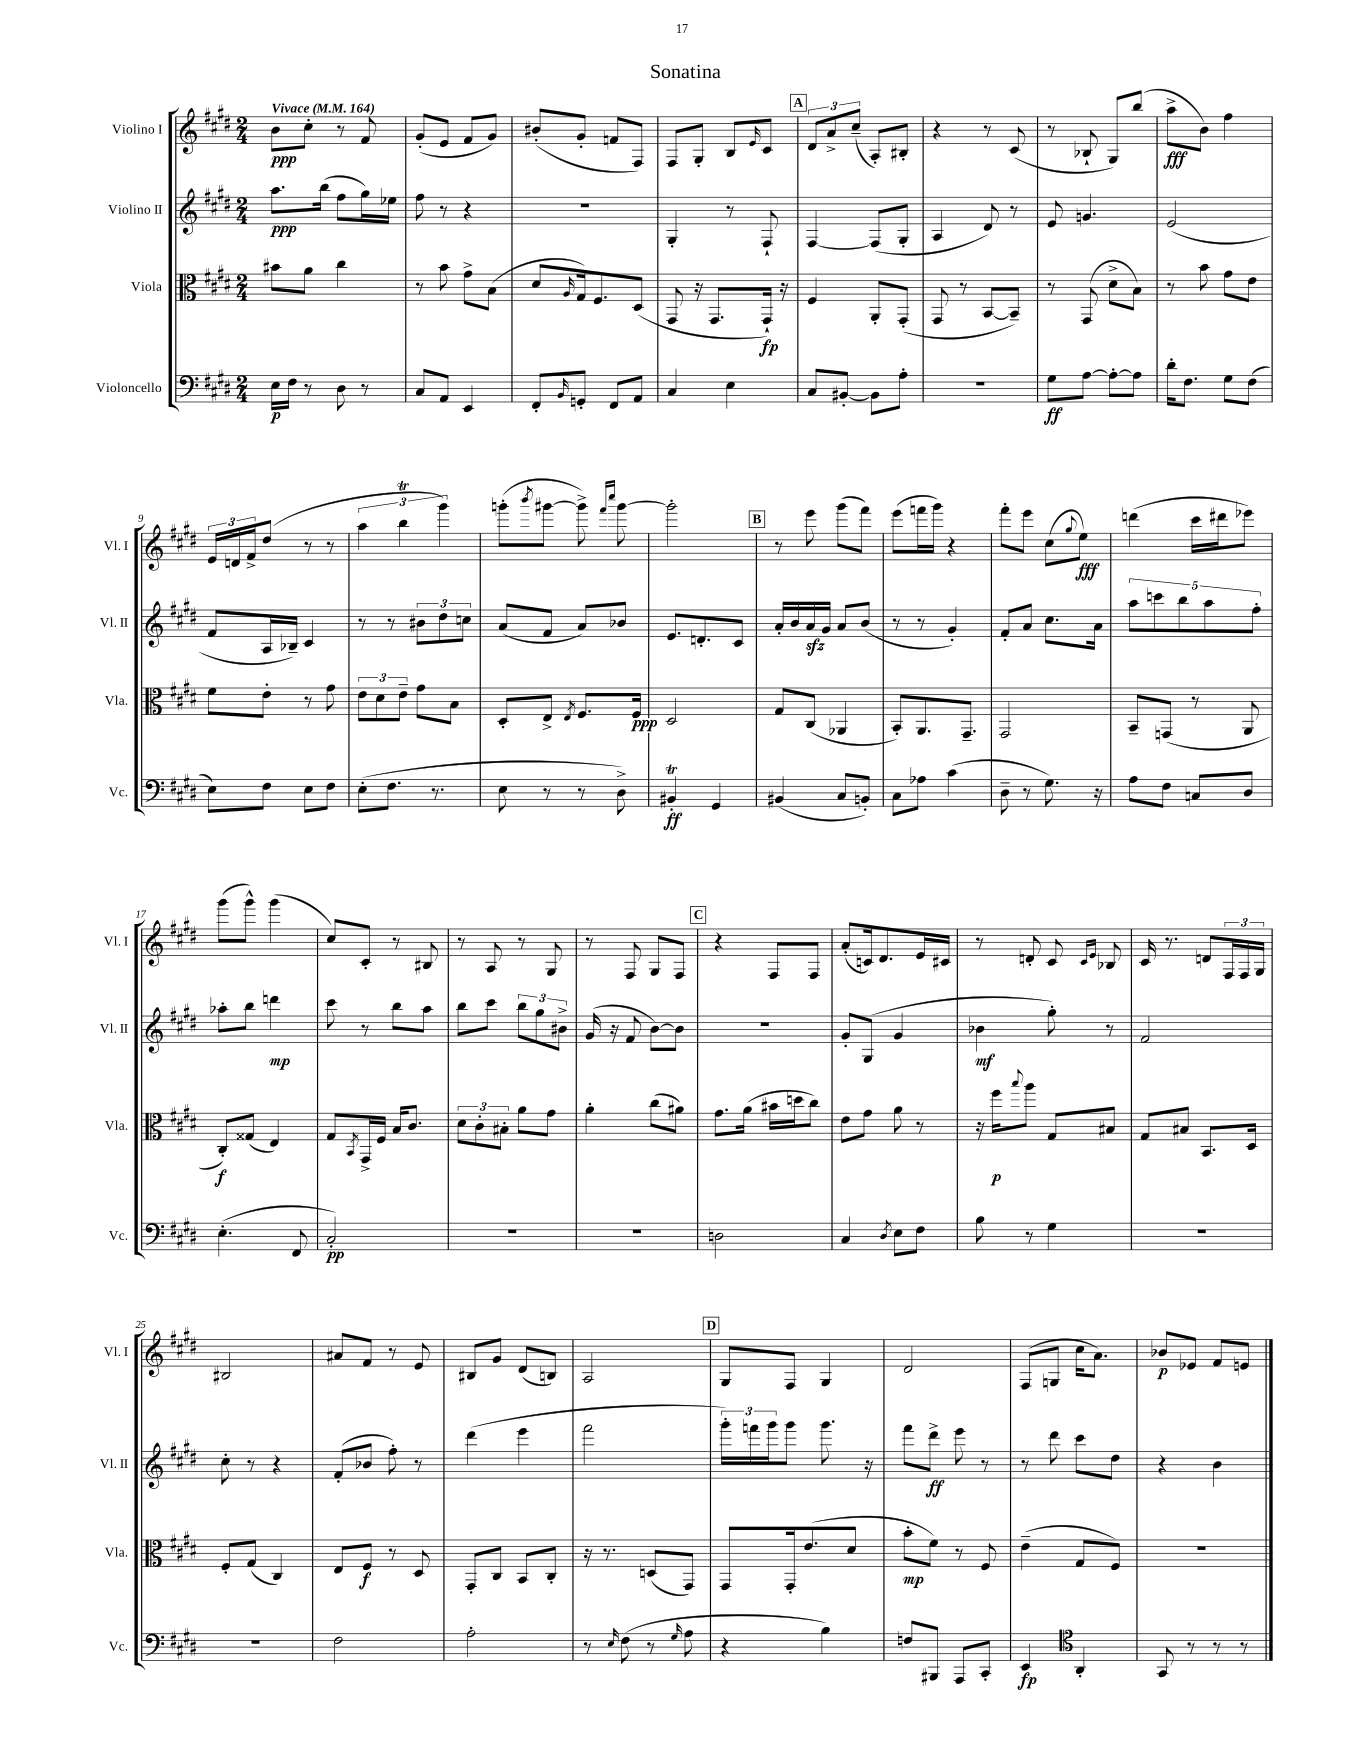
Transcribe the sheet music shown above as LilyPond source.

\header { title = "Sonatina" }
<<
\new StaffGroup <<
\new Staff = "s0" \with { instrumentName = "Violino I" shortInstrumentName = "Vl. I" } {
    \clef treble \key e \major \numericTimeSignature \time 2/4 \tempo "Vivace" 4 = 164
    b'8\ppp cis''8-. r8 fis'8 |
    gis'8-.( e'8 fis'8 gis'8) |
    bis'8-.( gis'8-. f'8 fis8) |
    fis8 gis8-. b8 \grace { e'16 } cis'8 |
    \mark \markup { \box "A" } \tuplet 3/2 { dis'8 a'8-> cis''8--( } a8-.) bis8-. |
    r4 r8 cis'8( |
    r8 bes8-! gis8) b''8( |
    a''8->\fff b'8) fis''4 |
    \tuplet 3/2 { e'16 d'16 fis'16-> } dis''8( r8 r8 |
    \tuplet 3/2 { a''4 b''4\trill gis'''4) } |
    g'''8-.( \acciaccatura { b'''8 } gis'''8~ gis'''8->) \grace { fis'''16 cis''''16 } gis'''8~ |
    gis'''2-. |
    \mark \markup { \box "B" } r8 e'''8 gis'''8( fis'''8) |
    e'''8( f'''16 gis'''16) r4 |
    fis'''8-. e'''8 cis''8( \appoggiatura { gis''8 } e''8\fff) |
    d'''4( cis'''16 dis'''16 ees'''8) |
    gis'''8( gis'''8-^) gis'''4( |
    cis''8) cis'8-. r8 bis8 |
    r8 a8 r8 gis8 |
    r8 fis8 gis8 fis8 |
    \mark \markup { \box "C" } r4 fis8 fis8 |
    a'8-.( c'16) dis'8. e'16 cis'16 |
    r8 d'8-. cis'8 \grace { cis'16 e'16 } bes8 |
    cis'16 r8. d'8 \tuplet 3/2 { fis16 fis16 gis16 } |
    bis2 |
    ais'8 fis'8 r8 e'8 |
    bis8 gis'8 dis'8( b8) |
    a2 |
    \mark \markup { \box "D" } gis8 fis8 gis4 |
    dis'2 |
    fis8( g8 cis''16 a'8.) |
    bes'8\p ees'8 fis'8 e'8 \bar "|." |
}
\new Staff = "s1" \with { instrumentName = "Violino II" shortInstrumentName = "Vl. II" } {
    \clef treble \key e \major \numericTimeSignature \time 2/4
    a''8.\ppp b''16( fis''8 gis''16) ees''16 |
    fis''8 r8 r4 |
    R2 |
    gis4-. r8 fis8-! |
    \mark \markup { \box "A" } fis4~ fis8( gis8-. |
    a4 dis'8) r8 |
    e'8 g'4. |
    e'2( |
    fis'8 a16 bes16--) cis'4 |
    r8 r8 \tuplet 3/2 { bis'8 dis''8 c''8 } |
    a'8( fis'8 a'8) bes'8 |
    e'8. d'8.-. cis'8 |
    \mark \markup { \box "B" } a'16-. b'16 a'16\sfz gis'16 a'8 b'8( |
    r8 r8 gis'4-.) |
    fis'8-. a'8 cis''8. a'16 |
    \tuplet 5/4 { a''8 c'''8 b''8 a''8 fis''8-. } |
    aes''8-. b''8 d'''4\mp |
    cis'''8 r8 b''8 a''8 |
    b''8 cis'''8 \tuplet 3/2 { b''8 gis''8 bis'8-> } |
    gis'16( r16 fis'8 b'8~) b'8 |
    \mark \markup { \box "C" } R2 |
    gis'8-. gis8( gis'4 |
    bes'4\mf gis''8-.) r8 |
    fis'2 |
    cis''8-. r8 r4 |
    fis'8-.( bes'8 fis''8-.) r8 |
    dis'''4( e'''4 |
    fis'''2 |
    \mark \markup { \box "D" } \tuplet 3/2 { gis'''16-.) f'''16 gis'''16 } gis'''8 gis'''8. r16 |
    fis'''8 dis'''8->\ff e'''8 r8 |
    r8 dis'''8 cis'''8 dis''8 |
    r4 b'4 \bar "|." |
}
\new Staff = "s2" \with { instrumentName = "Viola" shortInstrumentName = "Vla." } {
    \clef alto \key e \major \numericTimeSignature \time 2/4
    bis'8 a'8 cis''4 |
    r8 b'8 gis'8-> b8( |
    dis'8 \grace { a16 } gis16) fis8. dis8( |
    gis,8 r16 gis,8. gis,16-!\fp) r16 |
    \mark \markup { \box "A" } fis4 a,8-. gis,8-.( |
    gis,8 r8 b,8~ b,8--) |
    r8 gis,8( dis'8-> b8) |
    r8 b'8 gis'8 e'8 |
    fis'8 e'8-. r8 gis'8 |
    \tuplet 3/2 { e'8 dis'8 e'8-- } gis'8 b8 |
    dis8-. e8-> \acciaccatura { e8 } fis8. fis16\ppp |
    dis2 |
    \mark \markup { \box "B" } gis8 cis8( aes,4 |
    b,8-.) a,8. gis,8.-- |
    gis,2 |
    b,8-- g,8( r8 a,8 |
    cis8-.\f) gisis8( e4) |
    gis8 \acciaccatura { b,8 } gis,16-> fis16 b16 cis'8. |
    \tuplet 3/2 { dis'8 cis'8-. bis8-. } a'8 gis'8 |
    a'4-. cis''8( ais'8) |
    \mark \markup { \box "C" } gis'8. a'16( bis'16 d''16 cis''8) |
    e'8 gis'8 a'8 r8 |
    r16 fis''16\p \appoggiatura { b''8 } a''8 gis8 bis8 |
    gis8 bis8 b,8. dis16 |
    fis8-. gis8( cis4) |
    e8 fis8\f r8 dis8 |
    gis,8-. cis8 b,8 cis8-. |
    r16 r8. d8( gis,8) |
    \mark \markup { \box "D" } gis,8 gis,16-. e'8.( dis'8 |
    b'8-.\mp fis'8) r8 fis8 |
    e'4--( gis8 fis8) |
    R2 \bar "|." |
}
\new Staff = "s3" \with { instrumentName = "Violoncello" shortInstrumentName = "Vc." } {
    \clef bass \key e \major \numericTimeSignature \time 2/4
    e16\p fis16 r8 dis8 r8 |
    cis8 a,8 e,4 |
    fis,8-. \grace { b,16 } g,8-. fis,8 a,8 |
    cis4 e4 |
    \mark \markup { \box "A" } cis8 bis,8~-. bis,8 a8-. |
    r2 |
    gis8\ff a8~ a8~-. a8 |
    dis'16-. fis8. gis8 fis8( |
    e8) fis8 e8 fis8 |
    e8-.( fis8. r8. |
    e8 r8 r8 dis8->) |
    bis,4-.\trill\ff gis,4 |
    \mark \markup { \box "B" } bis,4( cis8 b,8-.) |
    cis8 aes8 cis'4( |
    dis8-- r8 gis8.) r16 |
    a8 fis8 c8 dis8 |
    e4.-.( fis,8 |
    cis2-.\pp) |
    R2 |
    R2 |
    \mark \markup { \box "C" } d2 |
    cis4 \acciaccatura { dis8 } e8 fis8 |
    b8 r8 gis4 |
    R2 |
    R2 |
    fis2 |
    a2-. |
    r8 \grace { e16 } fis8( r8 \grace { gis16 } a8 |
    \mark \markup { \box "D" } r4 b4) |
    f8 bis,,8 a,,8 cis,8-. |
    e,4\fp \clef tenor a,4-. |
    gis,8 r8 r8 r8 \bar "|." |
}
>>
>>
